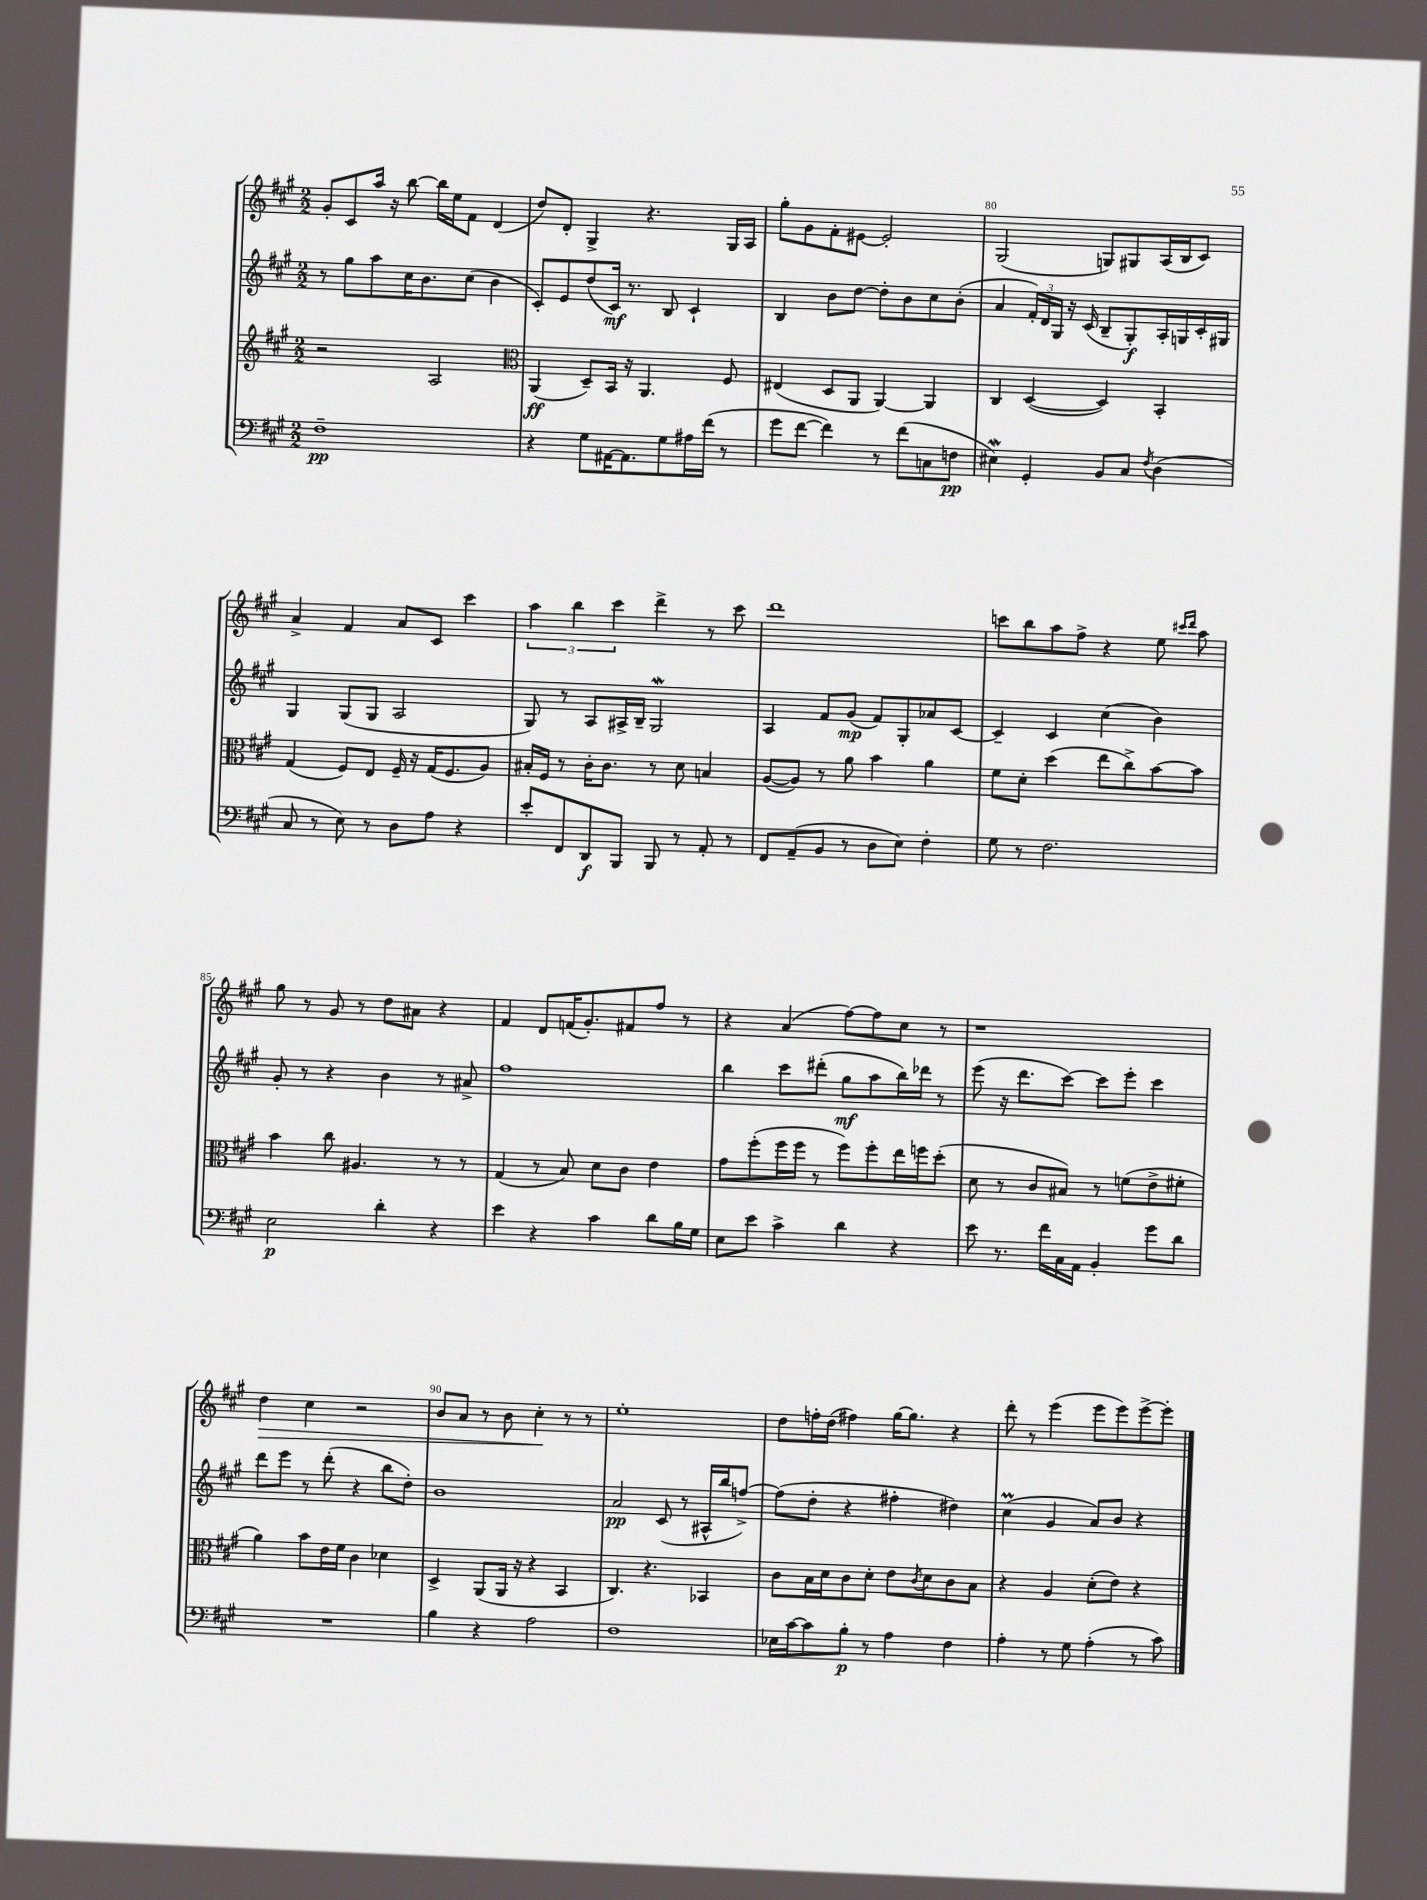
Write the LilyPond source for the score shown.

<<
\new StaffGroup <<
\new Staff = "s0" {
    \clef treble \key a \major \numericTimeSignature \time 2/2
    gis'8-. cis'8 a''16 r16 b''8~ b''16 e''16 fis'8 d'4( |
    d''8) d'8-. gis4-> r4. gis16 a16 |
    gis''8-. gis'8 fis'8-. eis'8~ eis'2-. |
    gis2( g8) gis8 a16( b16 cis'8) |
    a'4-> fis'4 a'8 cis'8 cis'''4 |
    \tuplet 3/2 { a''4 b''4 cis'''4 } d'''4-> r8 cis'''8 |
    d'''1 |
    c'''8 b''8 a''8 fis''8-> r4 e''8 \grace { cis'''16 d'''16 } a''8 |
    gis''8 r8 gis'8 r8 d''8 ais'8 r4 |
    fis'4 d'8 f'16( gis'8.-.) fis'8 fis''8 r8 |
    r4 a'4( fis''8~) fis''8 cis''8 r8 |
    r1 |
    d''4\> cis''4 r2 |
    b'8 a'8 r8 b'8 cis''4-.\! r8 r8 |
    e''1-. |
    d''8 f''16-. d''16( fis''4) gis''16~ gis''8. r4 |
    d'''8-. r8 e'''4( e'''8 e'''8) e'''8~-> e'''8-. \bar "|." |
}
\new Staff = "s1" {
    \clef treble \key a \major \numericTimeSignature \time 2/2
    r8 gis''8 a''8 cis''16 b'8. cis''8( b'4 |
    cis'8-.) e'8 d''8( cis'16\mf) r8. b8 cis'4-! |
    b4 b'8 d''8~ d''8-. b'8 cis''8 b'8-.( |
    a'4 \tuplet 3/2 { fis'16-.) d'16 gis16 } r16 cis'16( b8-- gis8-.\f) a16-. g16 cis'16-. gis16 |
    gis4 gis8( gis8 a2 |
    gis8) r8 a8 ais16-> b16-- gis2\mordent |
    a4 fis'8 gis'8\mp( fis'8) gis8-. aes'8 cis'8~ |
    cis'4-- cis'4 cis''4( b'4) |
    gis'8-. r8 r4 b'4 r8 ais'8-> |
    fis''1 |
    b''4 cis'''8 dis'''8-.( gis''8\mf a''8 b''16) des'''16 r8 |
    e'''8( r16 d'''8. cis'''8~) cis'''8 e'''8-. cis'''4 |
    d'''8 e'''8 r8 d'''8-.( r4 b''8 d''8-.) |
    b'1 |
    a'2\pp cis'8( r8 ais16-^ b''16 f''8~->) |
    f''8( d''8-. r4 fis''4-. dis''4) |
    cis''4\prall( gis'4 a'8) b'8 r4 \bar "|." |
}
\new Staff = "s2" {
    \clef treble \key a \major \numericTimeSignature \time 2/2
    r2 a2 |
    \clef alto a,4\ff( d8--) b,16 r16 a,4. fis8 |
    eis4( d8 a,8 a,4~) a,4 |
    cis4 d4~( d4) b,4-. |
    gis4( fis8) e8 fis16-- r16 gis16( fis8. a8) |
    bis16-. fis16 r8 cis'16-. cis'8. r8 d'8 b4 |
    a8~( a8) r8 a'8 b'4 a'4 |
    fis'8 d'8-. d''4( e''8 cis''8->) b'8~ b'8 |
    b'4 cis''8 ais4. r8 r8 |
    gis4( r8 b8) d'8 cis'8 e'4 |
    gis'8 fis''8-.( fis''16 fis''16 r8 fis''8) fis''8-. e''16 f''16 d''8-.( |
    d'8 r8 cis'8 bis8) r8 f'8( e'8-> fis'8-. |
    a'4) b'8 e'16 fis'16 cis'4 des'4 |
    d4-> a,8( a,16 r16 r4 b,4 |
    cis4.) r4. bes,4 |
    cis'8 b16 d'16 cis'8 d'8-. e'8 \acciaccatura { cis'8 } d'8 cis'8 b8 |
    r4 a4 d'8-.( e'8) r4 \bar "|." |
}
\new Staff = "s3" {
    \clef bass \key a \major \numericTimeSignature \time 2/2
    fis1--\pp |
    r4 gis8 ais,16~ ais,8. gis8 ais16 fis'16( r8 |
    gis'8 fis'8~ fis'4) r8 fis'8( c8 f8\pp |
    eis4\mordent) gis,4-. b,8 cis8 \acciaccatura { fis8 } d4( |
    cis8 r8 e8) r8 d8 a8 r4 |
    e'8-. fis,8 d,8\f b,,8 b,,8 r8 a,8-. r8 |
    fis,8 a,8--( b,8 r8 d8 e8) fis4-. |
    gis8 r8 fis2. |
    e2\p d'4-. r4 |
    e'4 r4 cis'4 d'8 b16 gis16 |
    e8 e'8 cis'4-> d'4 r4 |
    e'8 r8. fis'16 cis16 a,16 b,4-. gis'8 d'8 |
    R1 |
    b4 r4 a2 |
    fis1 |
    ees16 cis'16~ cis'8 b8-.\p r8 a4 fis4 |
    a4-. r8 gis8 a4-.( r8 cis'8) \bar "|." |
}
>>
>>
\layout { \context { \Score currentBarNumber = #77 \override BarNumber.break-visibility = ##(#f #t #t) barNumberVisibility = #(every-nth-bar-number-visible 5) } }
